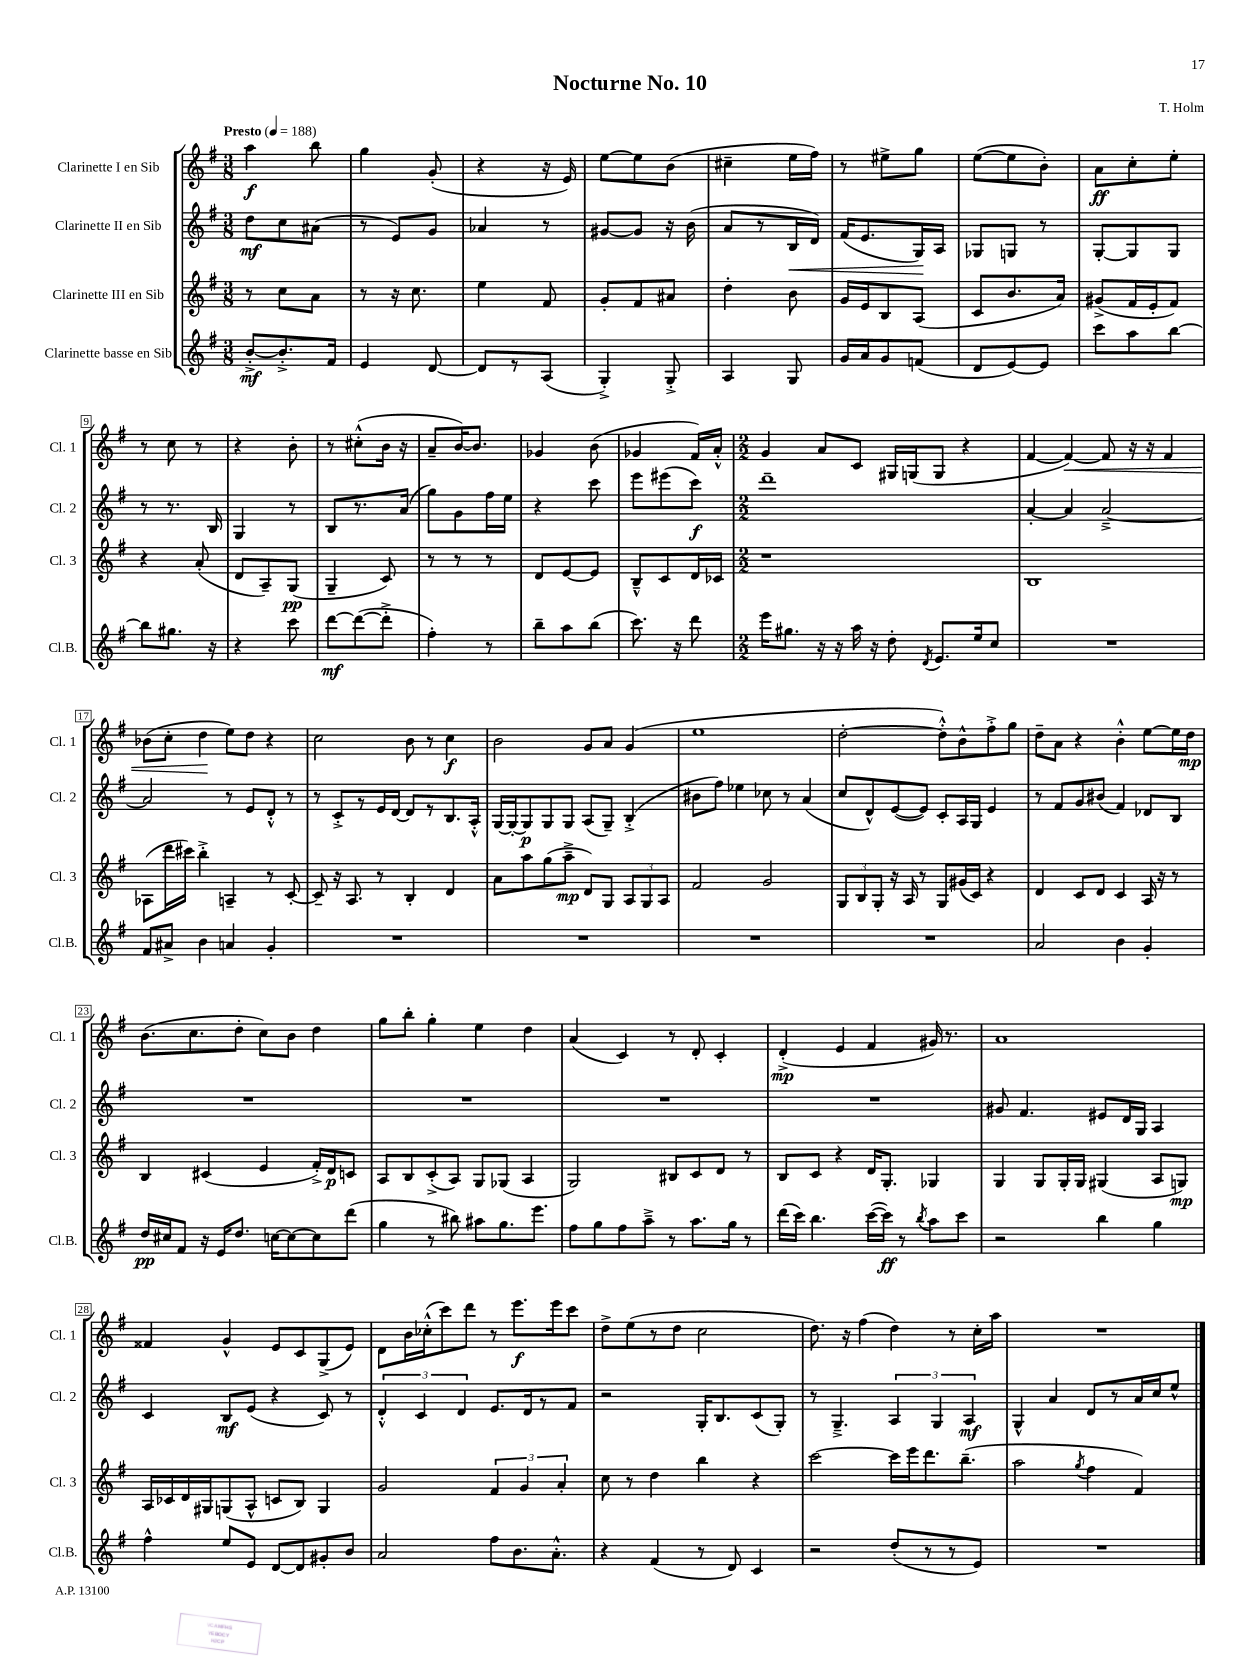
\header { title = "Nocturne No. 10" composer = "T. Holm" }
<<
\new StaffGroup <<
\new Staff = "s0" \with { instrumentName = "Clarinette I en Sib" shortInstrumentName = "Cl. 1" } {
    \clef treble \key g \major \numericTimeSignature \time 3/8 \tempo "Presto" 4 = 188
    \autoBeamOff a''4\f b''8 |
    g''4 g'8-.( |
    r4 r16 e'16) |
    e''8[~ e''8 b'8]( |
    cis''4-- e''16[ fis''16]) |
    r8 eis''8[-> g''8] |
    e''8[~( e''8 b'8]-.) |
    a'8[\ff c''8-. e''8]-. |
    r8 c''8 r8 |
    r4 b'8-. |
    r8 cis''8[-.-^( b'16] r16 |
    a'8[-- b'16~) b'8.] |
    ges'4 b'8( |
    ges'4 fis'16[) a'16]-.-^ |
    \numericTimeSignature \time 2/2 g'4 a'8[ c'8] gis16[ g16( g8] r4 |
    fis'4~ fis'4~\<) fis'8 r16 r16 fis'4 |
    bes'8[( c''8]-. d''4\! e''8[) d''8] r4 |
    c''2 b'8 r8 c''4\f |
    b'2 g'8[ a'8] g'4( |
    e''1 |
    d''2~-. d''8[-.-^) b'8-^ fis''8-.-> g''8] |
    d''8[-- a'8] r4 b'4-.-^ e''8[~ e''16 d''16]\mp |
    b'8.[( c''8. d''8]-. c''8[) b'8] d''4 |
    g''8[ b''8]-. g''4-. e''4 d''4 |
    a'4( c'4) r8 d'8-. c'4-. |
    d'4-.->\mp( e'4 fis'4 gis'16) r8. |
    a'1 |
    fisis'4 g'4-^ e'8[ c'8 g8->( e'8]) |
    d'8[ b'16 ces''16-.-^( c'''8) d'''8] r8 e'''8.[\f e'''16 c'''8] |
    d''8[-> e''8( r8 d''8] c''2 |
    d''8.) r16 fis''4( d''4) r8 c''16[-. a''16] |
    R1 \bar "|." |
}
\new Staff = "s1" \with { instrumentName = "Clarinette II en Sib" shortInstrumentName = "Cl. 2" } {
    \clef treble \key g \major \numericTimeSignature \time 3/8
    \autoBeamOff d''8[\mf c''8 ais'8]( |
    r8 e'8[) g'8] |
    aes'4 r8 |
    gis'8[~ gis'8] r16 b'16( |
    a'8[ r8 b16\< d'16]) |
    fis'16[( e'8. g16\!) a16] |
    ges8[ g8] r8 |
    g8[~-. g8 g8] |
    r8 r8. b16 |
    g4 r8 |
    b8[ r8. a'16]( |
    g''8[) g'8 fis''16 e''16] |
    r4 c'''8 |
    e'''8[ eis'''8( c'''8]\f) |
    \numericTimeSignature \time 2/2 d'''1-- |
    a'4~-. a'4 a'2~---> |
    a'2 r8 e'8[ d'8]-.-^ r8 |
    r8 c'8[-.-> r8 e'16 d'16]~ d'8[ r8 b8. a16]-.-^ |
    g16[~ g16~-. g8\p g8 g8] a8[( g8]--) b4-.->( |
    bis'8[ fis''8]) ees''4 ces''8 r8 a'4( |
    c''8[ d'8-^) e'8~( e'8]) c'8[-. a16 g16] e'4 |
    r8 fis'8[ g'8 bis'8]( fis'4) des'8[ b8] |
    R1 |
    R1 |
    R1 |
    R1 |
    gis'8 fis'4. eis'8[ d'16 g16] a4 |
    c'4 b8[\mf e'8]( r4 c'8) r8 |
    \tuplet 3/2 { d'4-.-^ c'4 d'4 } e'8.[ d'16 r8 fis'8] |
    r2 g16[-. b8. c'8( g8]-.) |
    r8 g4.---> \tuplet 3/2 { a4 g4 a4\mf } |
    g4-^ a'4 d'8[ r8 a'16 c''16 e''8]-^ \bar "|." |
}
\new Staff = "s2" \with { instrumentName = "Clarinette III en Sib" shortInstrumentName = "Cl. 3" } {
    \clef treble \key g \major \numericTimeSignature \time 3/8
    \autoBeamOff r8 c''8[ a'8] |
    r8 r16 c''8. |
    e''4 fis'8 |
    g'8[-. fis'8 ais'8] |
    d''4-. b'8 |
    g'16[ e'16 b8 a8]( |
    c'8[ b'8. a'16]) |
    gis'8[->( fis'16 e'16-. fis'8]) |
    r4 a'8-.( |
    d'8[ a8--) g8]\pp( |
    g4-- c'8) |
    r8 r8 r8 |
    d'8[ e'8~ e'8] |
    b8[---^ c'8 d'16 ces'16] |
    \numericTimeSignature \time 2/2 r1 |
    b1 |
    aes8[( d'''16 cis'''16]) b''4-.-> a4-- r8 c'8~-. |
    c'8-- r16 a8. r8 b4-. d'4 |
    a'8[ a''8 g''8( a''8]--->\mp d'8[) g8] \tuplet 3/2 { a8[ g8 a8] } |
    fis'2 g'2 |
    \tuplet 3/2 { g8[ b8 g8]-. } r16 a16 r8 g8[ gis'16( c'16]) r4 |
    d'4 c'8[ d'8] c'4 a16 r16 r8 |
    b4 cis'4( e'4 fis'16[-.->) d'16\p c'8] |
    a8[ b8 c'8-.->( a8]) g8[ ges8]( a4 |
    g2) bis8[ c'8 d'8] r8 |
    b8[ c'8] r4 d'16[ g8.]-. ges4 |
    g4 g8[ g16-. g16] gis4( a8[ g8]\mp) |
    a16[ ces'16 d'16 gis16 g8( a8]-^ c'8[ b8]) g4 |
    g'2 \tuplet 3/2 { fis'4 g'4 a'4-. } |
    c''8 r8 d''4 b''4 r4 |
    c'''2~ c'''16[ e'''16 d'''8. b''8.]--( |
    a''2 \acciaccatura { g''8 } fis''4 fis'4) \bar "|." |
}
\new Staff = "s3" \with { instrumentName = "Clarinette basse en Sib" shortInstrumentName = "Cl.B." } {
    \clef treble \key g \major \numericTimeSignature \time 3/8
    \autoBeamOff b'8[~-.->\mf b'8.-.-> fis'16] |
    e'4 d'8~ |
    d'8[ r8 a8]( |
    g4-.->) g8-.-> |
    a4 g8 |
    g'16[ a'16 g'8 f'8]( |
    d'8[ e'8~) e'8] |
    c'''8[ a''8 b''8]~ |
    b''8[ gis''8.] r16 |
    r4 c'''8 |
    d'''8[~\mf d'''8~( d'''8]-.-> |
    fis''4-.) r8 |
    b''8[-- a''8 b''8]( |
    c'''8.) r16 d'''8 |
    \numericTimeSignature \time 2/2 e'''16[ gis''8.] r16 r16 a''16 r16 d''8-. \acciaccatura { d'8 } e'8.[ e''16 c''8] |
    R1 |
    fis'8[ ais'8]-> b'4 a'4 g'4-. |
    R1 |
    R1 |
    R1 |
    R1 |
    a'2 b'4 g'4-. |
    d''16[\pp cis''16 fis'8] r16 e'16[ d''8.] c''16[~ c''8~ c''8 d'''8]( |
    g''4 r8 bis''8) ais''8[ g''8. e'''8.] |
    fis''8[ g''8 fis''8 a''8]---> r8 a''8.[ g''16] r8 |
    d'''16[( c'''16]) b''4. c'''16[~( c'''16]\ff) r8 \acciaccatura { b''8 } a''8[ c'''8] |
    r2 b''4 g''4 |
    fis''4-^ e''8[ e'8] d'8[~ d'8 gis'8-. b'8] |
    a'2 fis''8[ b'8. a'8.]-.-^ |
    r4 fis'4( r8 d'8) c'4 |
    r2 d''8[-.( r8 r8 e'8]) |
    R1 \bar "|." |
}
>>
>>
\layout { \context { \Score \override BarNumber.stencil = #(make-stencil-boxer 0.1 0.3 ly:text-interface::print) } }
